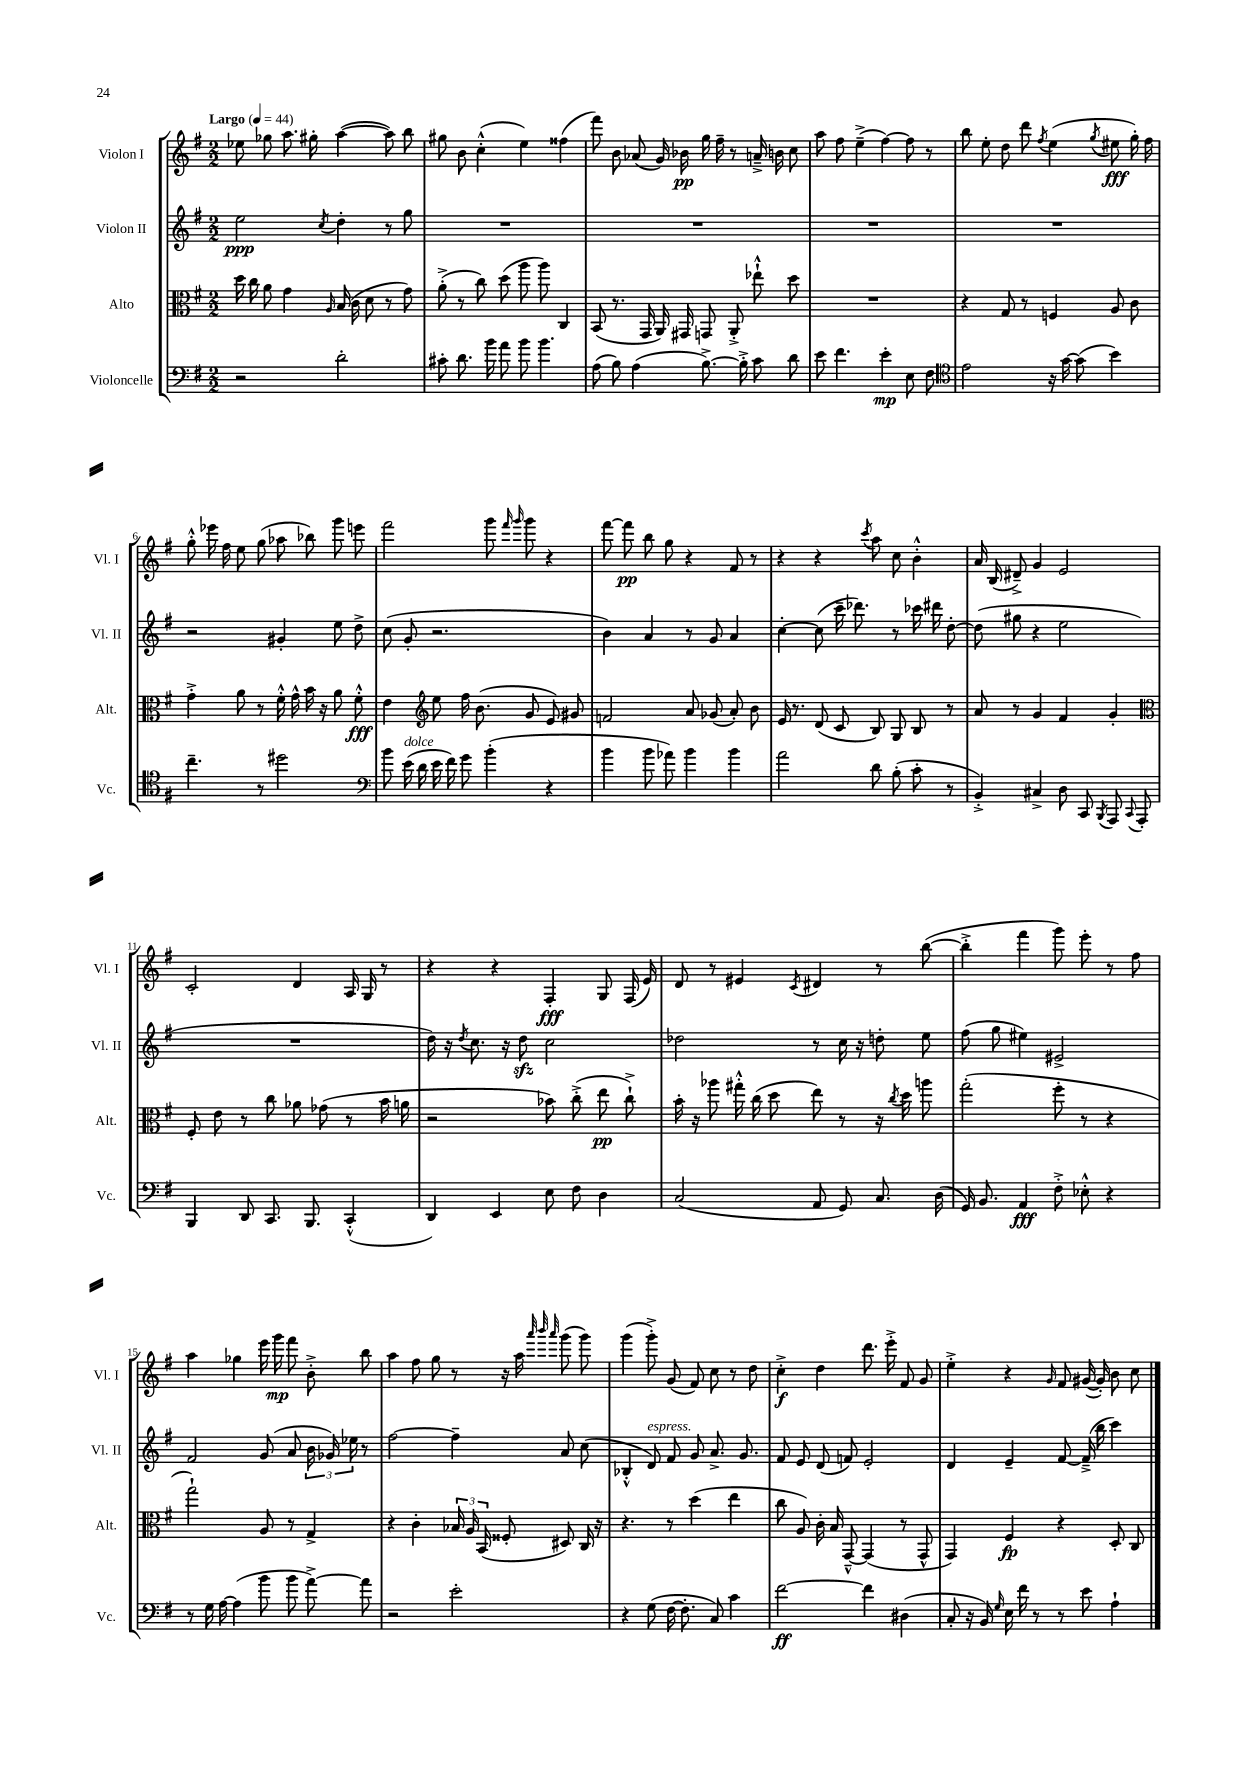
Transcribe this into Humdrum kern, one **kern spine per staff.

**kern	**dynam	**kern	**dynam	**kern	**dynam	**kern	**dynam
*part4	*part4	*part3	*part3	*part2	*part2	*part1	*part1
*staff4	*staff4	*staff3	*staff3	*staff2	*staff2	*staff1	*staff1
*I"Violoncelle	*	*I"Alto	*	*I"Violon II	*	*I"Violon I	*
*I'Vc.	*	*I'Alt.	*	*I'Vl. II	*	*I'Vl. I	*
*clefF4	*	*clefC3	*	*clefG2	*	*clefG2	*
*k[f#]	*	*k[f#]	*	*k[f#]	*	*k[f#]	*
*M2/2	*	*M2/2	*	*M2/2	*	*M2/2	*
*MM44	*	*MM44	*	*MM44	*	*MM44	*
=1	=1	=1	=1	=1	=1	=1	=1
!	!	!	!	!	!	!LO:TX:a:B:t=Largo	!
2r	.	16dd\	.	2ee\	ppp	8ee-X\	.
.	.	16cc\	.	.	.	.	.
.	.	8a\	.	.	.	8gg-X\	.
.	.	4g\	.	.	.	8.aa\	.
.	.	.	.	.	.	16gg#X'\	.
.	.	16qqA/	.	8qcc/	.	.	.
2d'\	.	(16B/	.	4dd'\	.	([4aa\	.
.	.	16c\	.	.	.	.	.
.	.	8d\	.	.	.	.	.
.	.	8r	.	8r	.	8aa\])	.
.	.	8g\)	.	8gg\	.	8bb\	.
=2	=2	=2	=2	=2	=2	=2	=2
8c#X'\	.	(8a'^\	.	1r	.	8gg#X\	.
8.d\	.	8r	.	.	.	8b\	.
.	.	8cc\)	.	.	.	(4cc'^^\	.
16b\	.	.	.	.	.	.	.
8a\	.	(8dd\	.	.	.	.	.
8b\	.	8aa\	.	.	.	4ee\)	.
4.b\	.	8aa\)	.	.	.	.	.
.	.	4C/	.	.	.	(4ff##X\	.
=3	=3	=3	=3	=3	=3	=3	=3
(8A\	.	(8BB/	.	1r	.	8fff#\)	.
8B\)	.	8.r	.	.	.	8b\	.
(4A\	.	.	.	.	.	(8a-X/	.
.	.	16GG/	.	.	.	.	.
.	.	16AA/)	.	.	.	16g/)	.
.	.	16GG#X/	.	.	.	16b-X\	pp
[8.B^\)	.	8GGn/	.	.	.	16gg\	.
.	.	.	.	.	.	16ff#~\	.
.	.	8AA'^/	.	.	.	8r	.
16B'^\]	.	.	.	.	.	.	.
8c\	.	8ee-X`^^\	.	.	.	16an~^/	.
.	.	.	.	.	.	16bn\	.
8d\	.	8dd\	.	.	.	8cc\	.
=4	=4	=4	=4	=4	=4	=4	=4
8e\	.	1r	.	1r	.	8aa\	.
4.f#\	.	.	.	.	.	8ff#\	.
.	.	.	.	.	.	(4ee~^\	.
4e'\	mp	.	.	.	.	[4ff#\)	.
8E\	.	.	.	.	.	8ff#\]	.
8F#\	.	.	.	.	.	8r	.
=5	=5	=5	=5	=5	=5	=5	=5
*clefC4	*	*	*	*	*	*	*
2e\	.	4r	.	1r	.	8bb\	.
.	.	.	.	.	.	8ee'\	.
.	.	8G/	.	.	.	8dd\	.
.	.	8r	.	.	.	8ddd\	.
.	.	.	.	.	.	8qff#/	.
16r	.	4Fn/	.	.	.	(4ee\	.
[16g\	.	.	.	.	.	.	.
(8g\]	.	.	.	.	.	.	.
.	.	.	.	.	.	8qgg/	.
4b\)	.	8A/	.	.	.	8ee#X\	fff
.	.	8c\	.	.	.	16gg'\)	.
.	.	.	.	.	.	16ff#\	.
!!LO:LB:g=z
=6	=6	=6	=6	=6	=6	=6	=6
4.cc~\	.	4g'^\	.	2r	.	8gg'^^\	.
.	.	.	.	.	.	16eee-X\	.
.	.	.	.	.	.	16ff#\	.
.	.	8a\	.	.	.	8ee\	.
8r	.	8r	.	.	.	(8gg\	.
2dd#X\	.	16f#'^^\	.	4g#X'/	.	8aa-X\	.
.	.	16g^^\	.	.	.	.	.
.	.	16b\	.	.	.	8bb-X\)	.
.	.	16r	.	.	.	.	.
.	.	8a\	.	8ee\	.	8ggg\	.
.	.	8f#'^^\	fff	8dd^\	.	8eeen\	.
=7	=7	=7	=7	=7	=7	=7	=7
*clefF4	*	*	*	*	*	*	*
8b\	.	4e\	.	(8cc\	.	2fff#\	.
!LO:TX:a:i:t=dolce	!	!	!	!	!	!	!
(16e\	.	.	.	8g'/	.	.	.
16d\	.	.	.	.	.	.	.
*	*	*clefG2	*	*	*	*	*
16e\	.	8ee\	.	2.r	.	.	.
16f#\)	.	.	.	.	.	.	.
8g\	.	16ff#\	.	.	.	.	.
.	.	(8.b\	.	.	.	.	.
(4b'\	.	.	.	.	.	8ggg\	.
.	.	.	.	.	.	16qqfff#/	.
.	.	.	.	.	.	16qqggg/	.
.	.	8g/	.	.	.	8ggg\	.
4r	.	8e/)	.	.	.	4r	.
.	.	8g#X/	.	.	.	.	.
=8	=8	=8	=8	=8	=8	=8	=8
4b\	.	2fn/	.	4b\)	.	[8fff#\	.
.	.	.	.	.	.	8fff#\]	pp
8b\	.	.	.	4a/	.	8bb\	.
8a-X\)	.	.	.	.	.	8gg\	.
4b\	.	8a/	.	8r	.	4r	.
.	.	(8g-X/	.	8g/	.	.	.
4b\	.	8a'/)	.	4a/	.	8f#/	.
.	.	8b\	.	.	.	8r	.
=9	=9	=9	=9	=9	=9	=9	=9
2a\	.	16e/	.	[4cc'\	.	4r	.
.	.	8.r	.	.	.	.	.
.	.	(8d/	.	(8cc\]	.	4r	.
.	.	8c/	.	16ccc~\	.	.	.
.	.	.	.	8.ddd-X\)	.	.	.
.	.	.	.	.	.	8qccc/	.
8d\	.	8B/)	.	.	.	8aa\	.
(8B'\	.	8G/	.	8r	.	8cc\	.
8c'\	.	8B/	.	16ccc-X\	.	4b'^^\	.
.	.	.	.	16ddd#X\	.	.	.
8r	.	8r	.	[8dd'\	.	.	.
=10	=10	=10	=10	=10	=10	=10	=10
4BB'^/)	.	8a/	.	(8dd\]	.	16a/	.
.	.	.	.	.	.	(16B/	.
.	.	8r	.	8gg#X\	.	8d#X~^/)	.
4C#X^/	.	4g/	.	4r	.	4g/	.
8D\	.	4f#/	.	2ee\	.	2e/	.
8CC/	.	.	.	.	.	.	.
8qBBB/	.	.	.	.	.	.	.
8AAA/	.	4g'/	.	.	.	.	.
8qqCC/	.	.	.	.	.	.	.
8AAA'/	.	.	.	.	.	.	.
!!LO:LB:g=z
=11	=11	=11	=11	=11	=11	=11	=11
*	*	*clefC3	*	*	*	*	*
4BBB/	.	8F#'/	.	1r	.	2c'/	.
.	.	8e\	.	.	.	.	.
8DD/	.	8r	.	.	.	.	.
8.CC/	.	8cc\	.	.	.	.	.
.	.	8a-X\	.	.	.	4d/	.
8.BBB/	.	.	.	.	.	.	.
.	.	(8g-X\	.	.	.	.	.
(4CC'^^/	.	8r	.	.	.	16A/	.
.	.	.	.	.	.	16G/	.
.	.	16b\	.	.	.	8r	.
.	.	16an\	.	.	.	.	.
=12	=12	=12	=12	=12	=12	=12	=12
4DD/)	.	2r	.	16dd\)	.	4r	.
.	.	.	.	16r	.	.	.
.	.	.	.	8qdd/	.	.	.
.	.	.	.	8.cc\	.	.	.
4EE/	.	.	.	.	.	4r	.
.	.	.	.	16r	.	.	.
.	.	.	.	8ddzz\	.	.	.
8E\	.	8b-X\)	.	2cc\	.	4F#'/	fff
8F#\	.	(8cc'^\	.	.	.	.	.
4D\	.	8ee\	pp	.	.	8G/	.
.	.	8cc`^\)	.	.	.	(16F#/	.
.	.	.	.	.	.	16e/)	.
=13	=13	=13	=13	=13	=13	=13	=13
(2C/	.	16b'\	.	2dd-X\	.	8d/	.
.	.	16r	.	.	.	.	.
.	.	8aa-X\	.	.	.	8r	.
.	.	16gg#X'^^\	.	.	.	4e#X/	.
.	.	(16cc\	.	.	.	.	.
.	.	8dd\	.	.	.	.	.
.	.	.	.	.	.	8qc/	.
8AA/	.	8ee\)	.	8r	.	4d#X/	.
8GG/)	.	8r	.	16cc\	.	.	.
.	.	.	.	16r	.	.	.
8.C/	.	16r	.	8ddn'\	.	8r	.
.	.	8qcc/	.	.	.	.	.
.	.	16dd\	.	.	.	.	.
.	.	8aan\	.	8ee\	.	([8bb\	.
(16D\	.	.	.	.	.	.	.
=14	=14	=14	=14	=14	=14	=14	=14
16GG/)	.	(2gg'\	.	(8ff#\	.	4bb'^\]	.
8.BB/	.	.	.	.	.	.	.
.	.	.	.	8gg\	.	.	.
4AA/	fff	.	.	4ee#X\)	.	4fff#\	.
8F#'^\	.	8ff#'\	.	2e#X^/	.	8ggg\)	.
8E-X'^^\	.	8r	.	.	.	8eee'\	.
4r	.	4r	.	.	.	8r	.
.	.	.	.	.	.	8ff#\	.
!!LO:LB:g=z
=15	=15	=15	=15	=15	=15	=15	=15
8r	.	2gg`\)	.	2f#/	.	4aa\	.
16G\	.	.	.	.	.	.	.
[16A\	.	.	.	.	.	.	.
(4A\]	.	.	.	.	.	4gg-X\	.
8b\	.	8A/	.	(8g/	.	16eee\	.
.	.	.	.	.	.	16ggg\	mp
8b\	.	8r	.	8a/	.	8fff#\	.
[8a^\)	.	4G^/	.	24b\	.	8b'^\	.
.	.	.	.	24g-X/)	.	.	.
.	.	.	.	24ee-X\	.	.	.
8a\]	.	.	.	8r	.	8bb\	.
=16	=16	=16	=16	=16	=16	=16	=16
2r	.	4r	.	[2ff#\	.	4aa\	.
.	.	4c'\	.	.	.	8ff#\	.
.	.	.	.	.	.	8gg\	.
2e'\	.	24B-X/	.	4ff#~\]	.	8r	.
.	.	24A/	.	.	.	.	.
.	.	(24BB/	.	.	.	.	.
.	.	8F##X'/	.	.	.	16r	.
.	.	.	.	.	.	16aa\	.
.	.	.	.	.	.	32qqaaa/	.
.	.	.	.	.	.	32qqbbb/	.
.	.	.	.	.	.	32qqaaa/	.
.	.	8D#X/)	.	8a/	.	(8ggg\	.
.	.	16C/	.	(8cc\	.	8ggg\)	.
.	.	16r	.	.	.	.	.
=17	=17	=17	=17	=17	=17	=17	=17
4r	.	4.r	.	4B-X'^^/	.	(4ggg\	.
!	!	!	!	!LO:TX:a:i:t=espress.	!	!	!
(8G\	.	.	.	8d/)	.	8ggg'^\)	.
[16F#\	.	8r	.	8f#/	.	(8g/	.
8.F#'\]	.	.	.	.	.	.	.
.	.	(4dd\	.	8g/	.	8f#/)	.
8C/)	.	.	.	8.a^/	.	8cc\	.
4c\	.	4ee\	.	.	.	8r	.
.	.	.	.	8.g/	.	.	.
.	.	.	.	.	.	8dd\	.
=18	=18	=18	=18	=18	=18	=18	=18
[2f#\	ff	8cc\	.	8f#/	.	4cc'^\	f
.	.	8A/)	.	8e/	.	.	.
.	.	16c'\	.	(8d/	.	4dd\	.
.	.	16B/	.	.	.	.	.
.	.	[8GG~^^/	.	8fn/)	.	.	.
4f#\]	.	(4GG/]	.	2e'/	.	8.ddd\	.
.	.	.	.	.	.	16eee'^\	.
(4D#X\	.	8r	.	.	.	8f#/	.
.	.	8GG^^/	.	.	.	8g/	.
=19	=19	=19	=19	=19	=19	=19	=19
8C'/	.	4GG/)	.	4d/	.	4ee'^\	.
16r	.	.	.	.	.	.	.
16BB/)	.	.	.	.	.	.	.
16qqG/	.	.	.	.	.	.	.
16E\	.	4F#/	fp	4e~/	.	4r	.
16f#\	.	.	.	.	.	.	.
8r	.	.	.	.	.	.	.
.	.	.	.	.	.	16qqg/	.
8r	.	4r	.	[8f#/	.	8f#/	.
8e\	.	.	.	(16f#~^/]	.	([16g#X/	.
.	.	.	.	16bb\	.	16g#'/])	.
4A`\	.	8D'/	.	4ccc\)	.	8b\	.
.	.	8C/	.	.	.	8cc\	.
==	==	==	==	==	==	==	==
*-	*-	*-	*-	*-	*-	*-	*-
